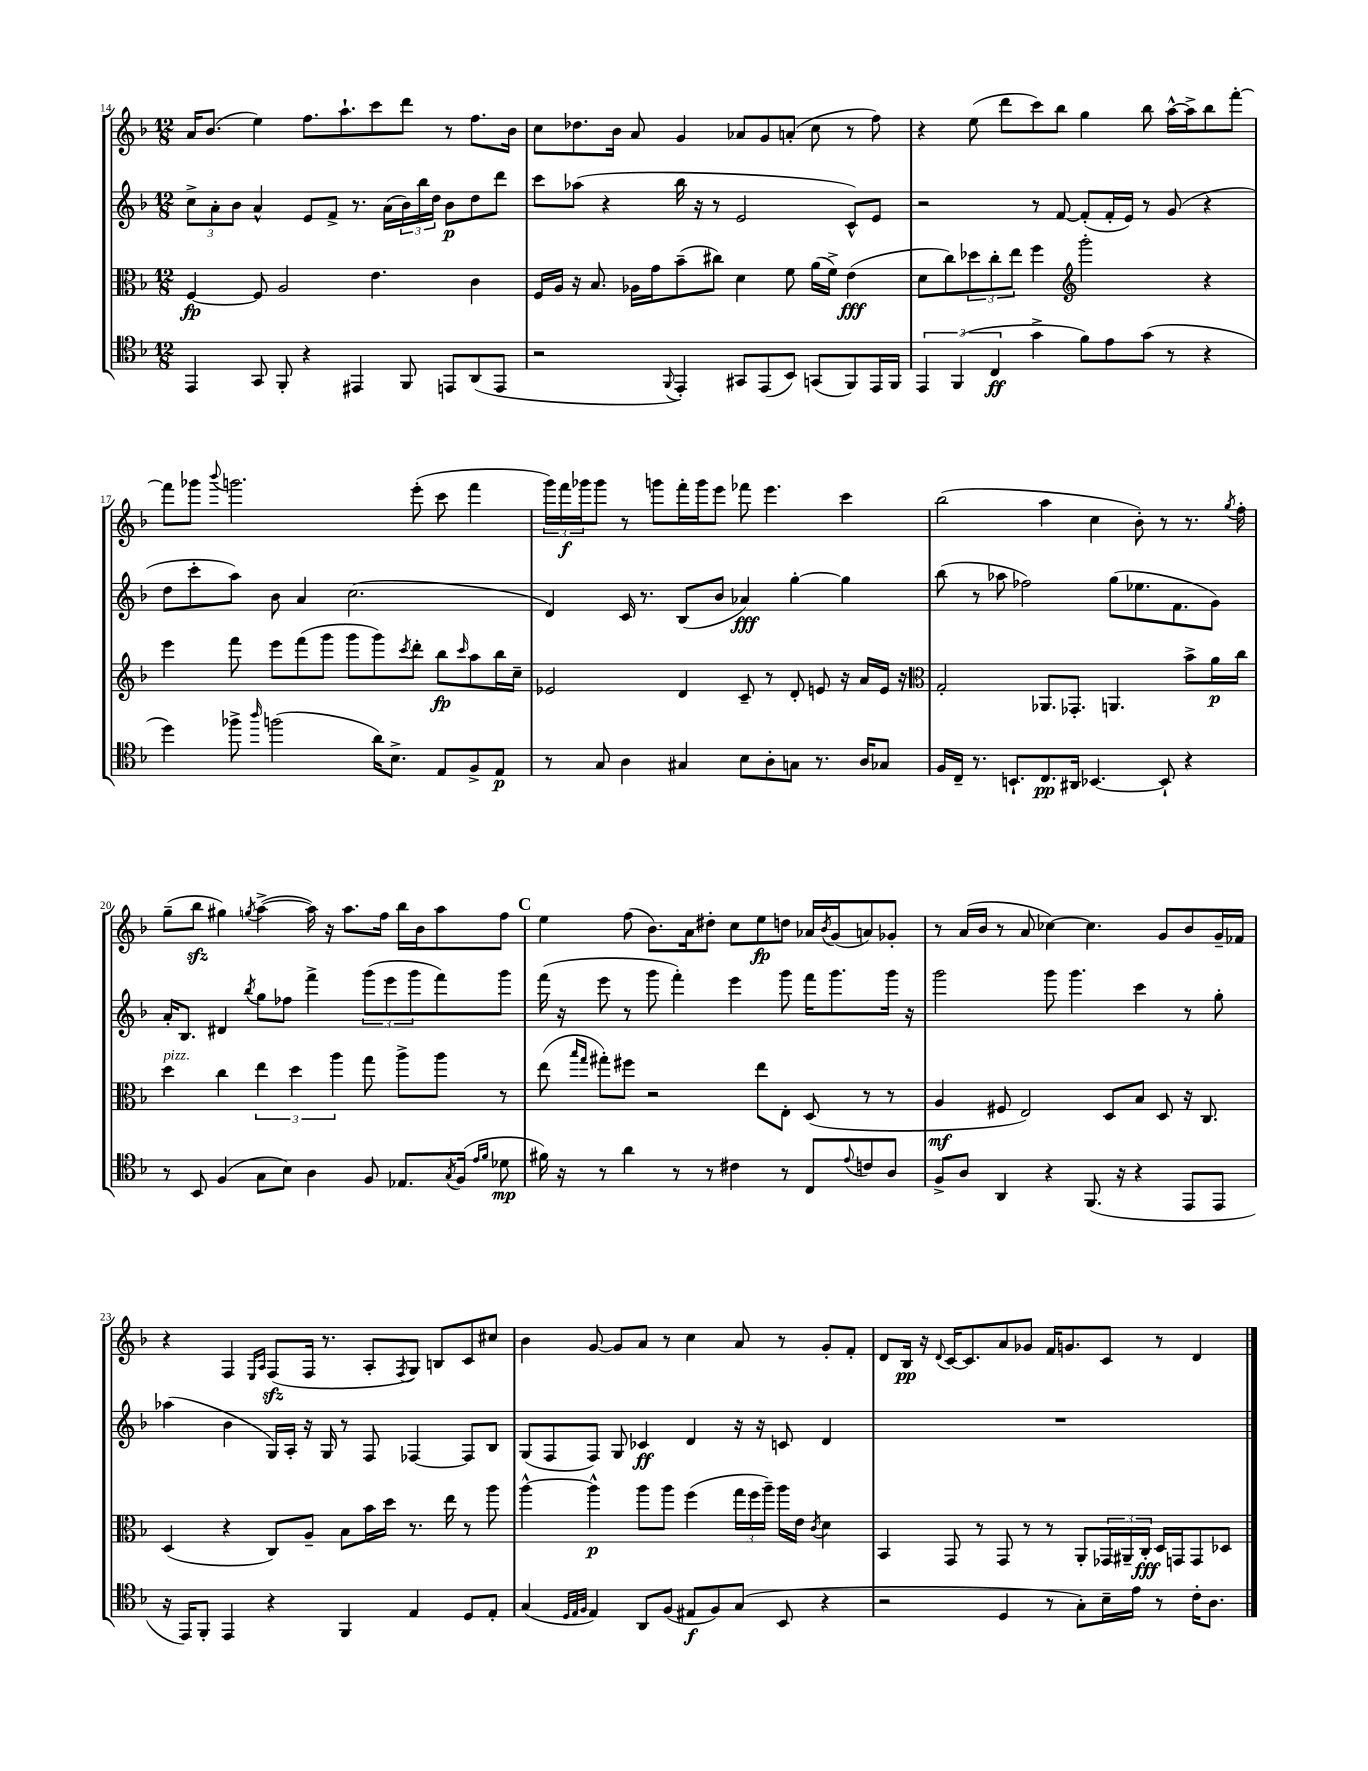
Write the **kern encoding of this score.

**kern	**kern	**kern	**kern
*staff4	*staff3	*staff2	*staff1
*clefC4	*clefC3	*clefG2	*clefG2
*k[b-]	*k[b-]	*k[b-]	*k[b-]
*M12/8	*M12/8	*M12/8	*M12/8
4EE/	[4F/	12cc^\L	16a/LK
.	.	.	(8.b-/J
.	.	12a'\	.
.	.	12b-\J	.
8GG/	8F/]	4a^^/	4ee\)
8FF'/	2A/	.	.
4r	.	8e/L	8.ff\L
.	.	8f^/J	.
.	.	.	8.aa`\
4EE#/	.	8.r	.
.	4.e\	.	8ccc\
.	.	(16a\LL	.
8FF/	.	24b-\)	8ddd\J
.	.	24bb-\	.
.	.	24dd\JJ	.
8EE/L	.	8b-\L	8r
(8AA/	4c\	8dd\	8.ff\L
8EE/J	.	8ddd\J	.
.	.	.	16b-\Jk
=	=	=	=
2r	16F/LL	8ccc\L	8cc\L
.	16A/JJ	.	.
.	16r	(8aa-\J	8.dd-\
.	8.B-/	.	.
.	.	4r	.
.	.	.	16b-\Jk
.	16A-\LL	.	8a/
.	16g\J	.	.
8qqFF/	.	.	.
4EE'/)	(8b-~\	16bb-\	4g/
.	.	16r	.
.	8cc#\J)	8r	.
8GG#/L	4d\	2e/	8a-/L
(8EE/	.	.	8g/
8BB-/J)	8f\	.	(8a'/J
(8GG/L	(16a\LL	.	8cc\
.	16f^\JJ)	.	.
8FF/)	(4e\	8c^^/L)	8r
16EE/L	.	8e/J	8ff\)
16FF/JJ	.	.	.
=	=	=	=
6EE/	8d\L	2r	4r
.	8cc\)	.	.
(6FF/	.	.	.
.	12dd-\	.	(8ee\
6C/	12cc'\	.	.
.	.	.	8ddd\L
.	12ee\J	.	.
4g^\	4ff\	8r	8ccc\)
.	.	[8f/	8bb-\J
*	*clefG2	*	*
8f\L)	2ggg'\	(8f'/]L	4gg\
8e\	.	16f'/L	.
.	.	16e/JJ)	.
(8g\J	.	8r	8bb-\
8r	.	(8g/	[16aa^^\LL
.	.	.	16aa^\]J
4r	4r	4r	8bb-\
.	.	.	[8fff'\J
=	=	=	=
4dd\)	4eee\	8dd\L	8fff\]L
.	.	8ccc'\	8ggg-\J
.	.	.	8qqbbb-/
8ff-^\	8fff\	8aa\J)	2.ggg\
16qqaa/	.	.	.
(2ff\	8eee\L	8b-\	.
.	(8fff\	4a/	.
.	8ggg\J	.	.
.	8ggg\L	(2.cc\	.
16a\LK)	8ggg\)	.	.
8.B-^\J	.	.	.
.	8qccc/	.	.
.	8ddd'\J	.	(8eee'\
8E/L	8bb-\L	.	8ccc\
.	16qqccc/	.	.
8F^/	8aa\	.	4fff\
8E/J	16bb-\L	.	.
.	16cc~\JJ	.	.
=	=	=	=
8r	2e-/	4d/)	24ggg\LL)
.	.	.	24fff\
.	.	.	24ggg-\J
8G/	.	.	8ggg-\J
4A\	.	16c/	8r
.	.	8.r	.
.	.	.	8ggg\L
4G#/	4d/	(8B-/L	16fff'\L
.	.	.	16ggg\J
.	.	8b-/J	8eee\J
8B-\L	8c~/	4a-/)	8fff-\
8A'\	8r	.	4.eee\
8G\J	8d'/	[4gg'\	.
8.r	8e/	.	.
.	16r	4gg\]	4ccc\
16A/LK	16a/LL	.	.
8G-/J	16e/JJ	.	.
.	16r	.	.
=	=	=	=
*	*clefC3	*	*
16F/LL	2G'/	(8bb-\	(2bb-\
16C~/JJ	.	.	.
8.r	.	8r	.
.	.	8aa-\	.
8.BB`/L	.	.	.
.	.	2ff-\)	.
8.C/	8.AA-/L	.	4aa\
16AA#/Jk	8.GG-'/J	.	.
[4.BB-/	.	.	4cc\
.	4.AA/	(8gg\L	.
.	.	8.ee-\	8b-'\)
8BB-`/]	.	.	8r
.	.	8.f\	.
4r	8b-^\L	.	8.r
.	16a\L	8g\J)	.
.	.	.	8qgg/
.	16cc\JJ	.	16ff'\
=	=	=	=
8r	4dd\	16a'/LK	(8gg~\L
.	.	8.B-/J	.
8BB-/	.	.	8bb-\J
(4F/	4cc\	4d#/	4gg#\)
.	.	8qbb-/	8qgg/
8G\L	6ee\	8gg\L	([4aa^\
8B-\J)	.	8ff-\J	.
.	6dd\	.	.
4A\	.	4fff^\	16aa\])
.	.	.	16r
.	6aa\	.	.
.	.	.	8.aa\L
8F/	8gg\	(12ggg\L	.
.	.	.	16ff\Jk
.	.	12eee\	.
8.E-/L	8aa^\L	.	16bb-\LL
.	.	12ggg\	.
.	.	.	16b-\J
.	8aa\J	8fff\)	8aa\
8qG/	.	.	.
(16F/Jk	.	.	.
16qqe/LL	.	.	.
16qqf/JJ	.	.	.
8d-\	8r	8ggg\J	8ff\J
=	=	=	=
16f#\)	(8ee\	(16fff\	4ee\
16r	.	16r	.
.	16qqbb-/LL	.	.
.	16qqgg/JJ	.	.
8r	8gg#'\L)	8eee\	.
4a\	8ff#\J	8r	(8ff\
.	2r	8ggg\	8.b-\L)
8r	.	4fff'\)	.
.	.	.	16a\k
8r	.	.	8dd#'\J
4c#\	.	4eee\	8cc\L
.	8ee\L	.	8ee\
8r	8E'\J	8ggg\	8dd\J
8C/L	(8D/	16fff\LK	16a-/LL
.	.	.	8qb-/
.	.	8.ggg\	(16g/J
8qqe/	.	.	.
8c/	8r	.	8a/)
8A/J	8r	16ggg\Jk	8g-'/J
.	.	16r	.
=	=	=	=
8F^/L	4A/	2ggg\	8r
8A/J	.	.	(16a/LL
.	.	.	16b-/JJ
4AA/	8F#/	.	8r
.	2E/)	.	8a/
4r	.	8ggg\	[4cc-\)
.	.	4.ggg\	.
(8.FF/	.	.	4.cc-\]
.	8D/L	.	.
16r	.	.	.
4r	8B-/J	4ccc\	.
.	8D/	.	8g/L
8EE/L	16r	8r	8b-/
.	8.C/	.	.
8EE/J	.	8gg'\	16g~/L
.	.	.	16f-/JJ
=	=	=	=
16r	(4D/	(4aa-\	4r
16EE/LK)	.	.	.
8FF'/J	.	.	.
4EE/	4r	4b-\	4F/
.	.	.	16qqE/LL
.	.	.	16qqA/JJ
4r	8C/L)	16G/LL)	(8F/L
.	.	16A'/JJ	.
.	8A~/J	16r	16F/Jk
.	.	16G/	8.r
4FF/	8B-\L	8r	.
.	16b-\L	8F/	8A'/L
.	16dd\JJ	.	.
.	.	.	8qF/
4E/	8.r	[4F-/	8G/J)
.	.	.	8B/L
.	16ee\	.	.
8D/L	8r	8F-/]L	8c/
8E'/J	8aa\	8B-/J	8cc#/J
=	=	=	=
(4G/	[4aa^^\	(8G/L	4b-\
.	.	8F/	.
32qqD/LLL	.	.	.
32qqE/	.	.	.
32qqF/JJJ	.	.	.
4E/)	4aa^^\]	8F/J)	[8g/
.	.	8G/	8g/]L
8AA/L	8aa\L	4c-/	8a/J
(8F/J	8aa\J	.	8r
8E#/L	(4ff\	4d/	4cc\
8F/)	.	.	.
(8G/J	24gg\LL	16r	8a/
.	24ff\	.	.
.	.	16r	.
.	24aa~\JJ)	.	.
8BB-/	16aa\LL	8c/	8r
.	16e\JJ	.	.
.	8qc/	.	.
4r	4d\	4d/	8g'/L
.	.	.	8f'/J
=	=	=	=
2r	4BB-/	1.r	8d/L
.	.	.	16B-/Jk
.	.	.	16r
.	.	.	8qqd/
.	8GG/	.	[16c/LK
.	.	.	8.c/]
.	8r	.	.
4D/	8GG/	.	8a/
.	8r	.	8g-/J
8r	8r	.	16f/LK
.	.	.	8.g/
8G'\L)	8AA'/L	.	.
16B-~\L	24GG-/L	.	8c/J
.	24AA#~/	.	.
16e\JJ	.	.	.
.	24C'/JJ	.	.
8r	16D/LL	.	8r
.	16GG/J	.	.
16c'\LK	8GG/	.	4d/
8.A\J	.	.	.
.	8D-/J	.	.
==	==	==	==
*-	*-	*-	*-
